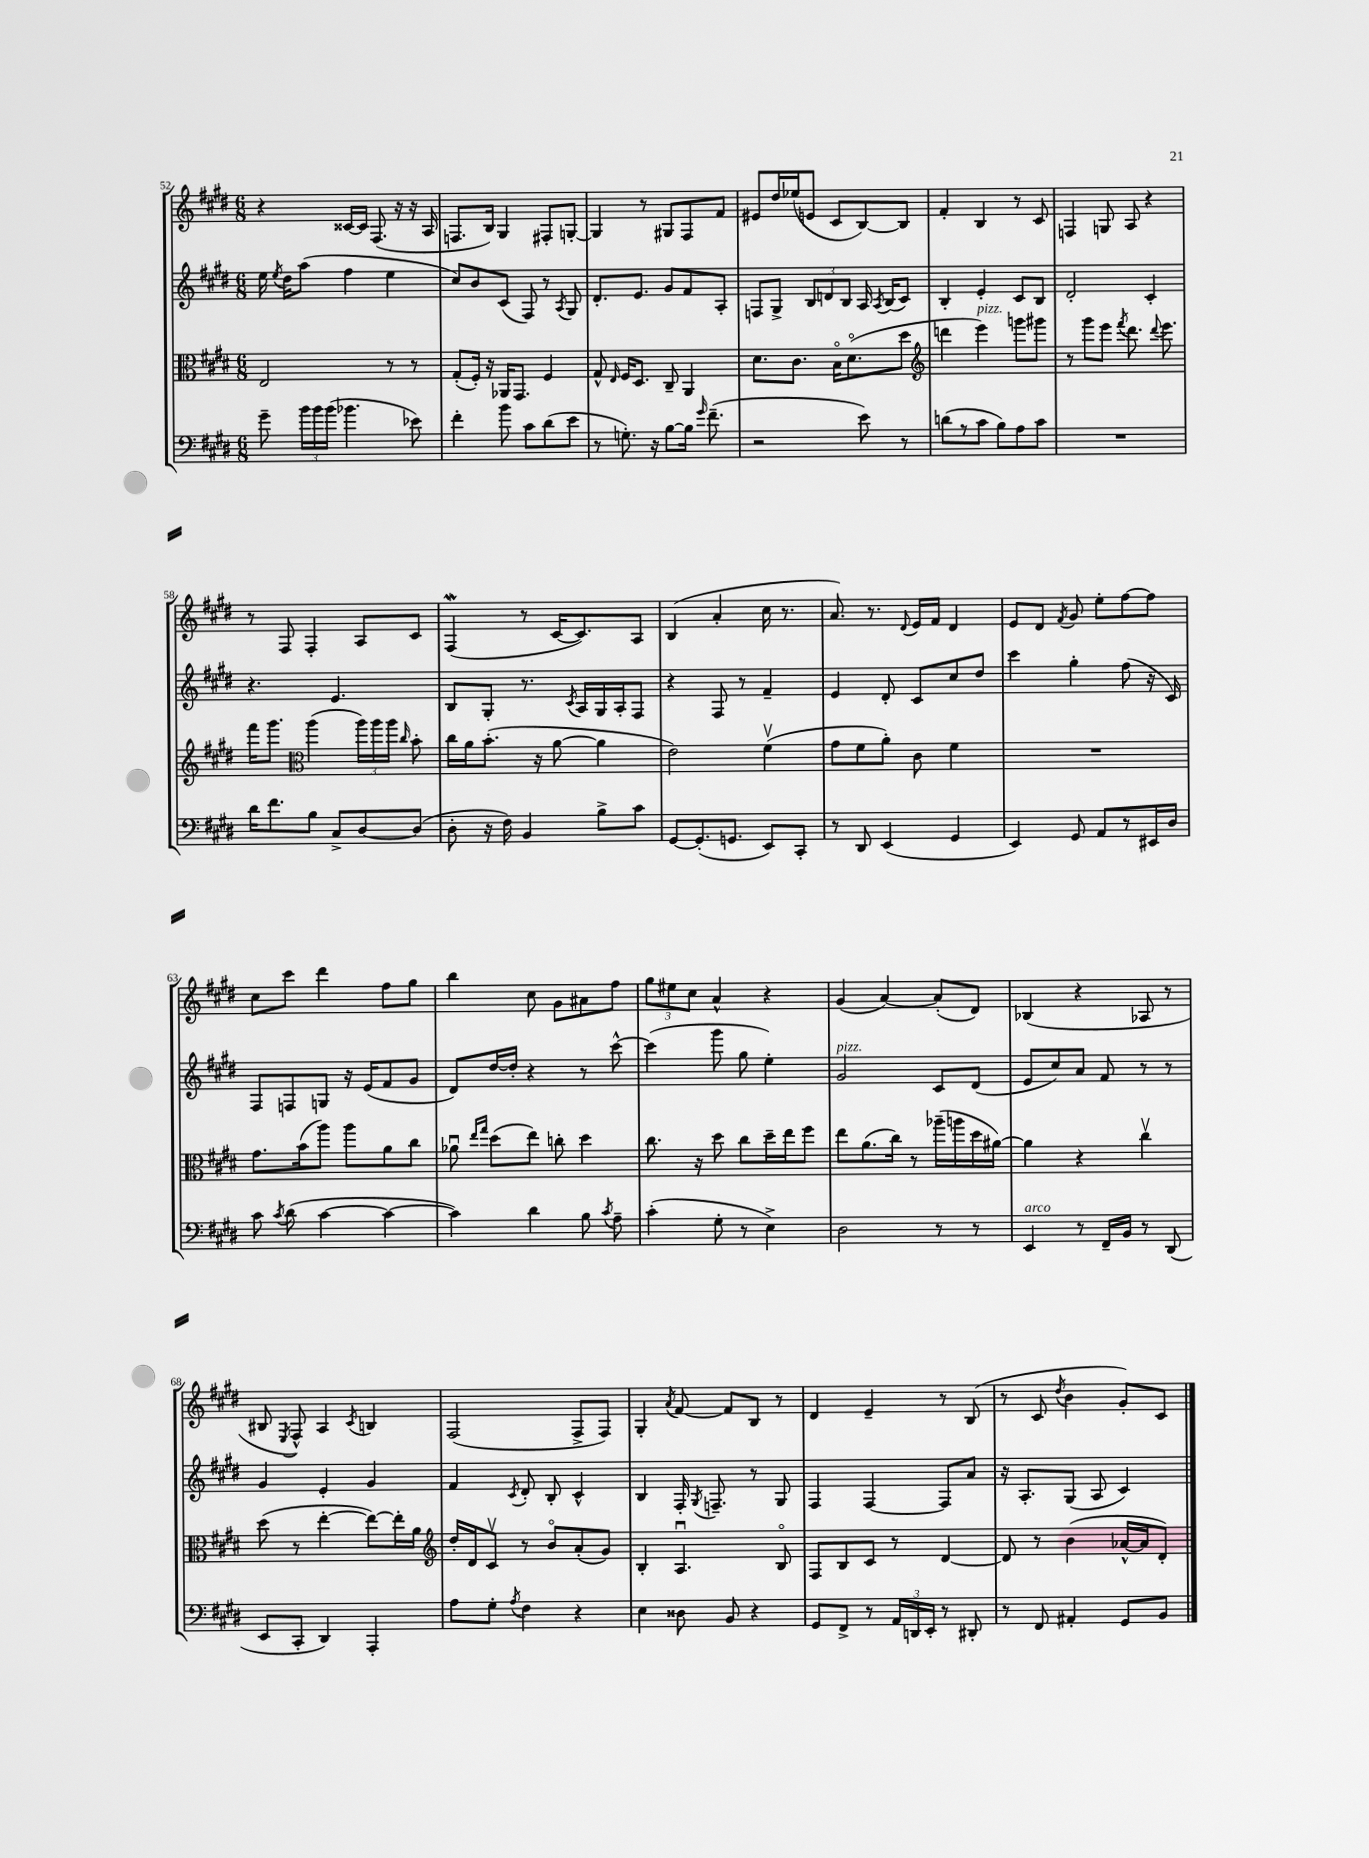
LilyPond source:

<<
\new StaffGroup <<
\new Staff = "s0" {
    \clef treble \key e \major \numericTimeSignature \time 6/8
    \autoBeamOff r4 cisis'16[~ cisis'16] fis8.( r16 r16 a16 |
    f8.[ b16]) gis4 fis8[-. g8]~-. |
    g4 r8 gis8[ fis8 fis'8] |
    eis'8[ dis''16 ees''16( e'8] cis'8[ b8~) b8] |
    fis'4-. b4 r8 cis'8 |
    f4 g8 a8 r4 |
    r8 fis8 fis4-. a8[ cis'8] |
    fis4\mordent( r8 cis'16[~ cis'8.) a8] |
    b4( a'4-. cis''16 r8. |
    a'8.) r8. \appoggiatura { dis'8 } e'16[ fis'16] dis'4 |
    e'8[ dis'8] \acciaccatura { fis'8 } gis'8 e''8[-. fis''8~ fis''8] |
    cis''8[ cis'''8] dis'''4 fis''8[ gis''8] |
    b''4 cis''8 gis'8[ ais'8 fis''8] |
    \tuplet 3/2 { gis''8[ eis''8 cis''8] } a'4-^ r4 |
    gis'4( a'4~) a'8[-.( dis'8]) |
    bes4( r4 aes8 r8 |
    bis8 \acciaccatura { e8 } fis8-^) a4 \acciaccatura { cis'8 } b4 |
    fis2( fis8[-> fis8]) |
    gis4-. \acciaccatura { a'8 } fis'8~ fis'8[ b8] r8 |
    dis'4 e'4-- r8 b8( |
    r8 cis'8 \acciaccatura { dis''8 } b'4 gis'8[-.) cis'8] \bar "|." |
}
\new Staff = "s1" {
    \clef treble \key e \major \numericTimeSignature \time 6/8
    \autoBeamOff e''16 \acciaccatura { e''8 } dis''16[ a''8]( fis''4 e''4 |
    cis''8[) b'8 cis'8]( fis8) r8 \acciaccatura { a8 } gis8 |
    dis'8.[-. e'8.] gis'8[ fis'8 a8]-. |
    f8[ gis8]-> \tuplet 3/2 { b8[ d'8 b8] } a16 \acciaccatura { a8 } b16[( cis'8]) |
    b4-. e'4-. cis'8[ b8] |
    dis'2-. cis'4-. |
    r4. e'4. |
    b8[ gis8]-. r8. \acciaccatura { cis'8 } a16[ gis16 a16-. fis8] |
    r4 fis8 r8 fis'4-- |
    e'4 dis'8-. cis'8[ cis''8 dis''8] |
    cis'''4 gis''4-. fis''8( r16 cis'16) |
    fis8[ f8 g8] r16 e'16[( fis'8 gis'8] |
    dis'8[) dis''16~ dis''16]-. r4 r8 cis'''8~-^ |
    cis'''4( gis'''8 gis''8 e''4-.) |
    gis'2^\markup { \italic "pizz." } cis'8[ dis'8]( |
    e'8[ cis''8) a'8] fis'8 r8 r8 |
    gis'4 e'4-. gis'4 |
    fis'4 \acciaccatura { cis'8 } dis'8-. b8-. cis'4-^ |
    b4 fis16-. \acciaccatura { gis8 } f8.-- r8 gis8 |
    fis4 fis4~ fis8[ a'8] |
    r16 a8.[-. gis8]( a8 cis'4) \bar "|." |
}
\new Staff = "s2" {
    \clef alto \key e \major \numericTimeSignature \time 6/8
    \autoBeamOff e2 r8 r8 |
    gis8[-.( fis16]-.) r16 aes,16[ gis,8.] fis4 |
    gis8-^ \grace { e16 } fis16[ dis8.] cis8-- a,4 |
    dis'8.[ cis'8.] b16[\flageolet dis'8.\flageolet( dis''8] |
    \clef treble d'''4 e'''4^\markup { \italic "pizz." }) g'''8[ gis'''8] |
    r8 gis'''8[ e'''8] \acciaccatura { fis'''8 } dis'''8. \appoggiatura { dis'''8 } e'''8. |
    fis'''16[ gis'''8.] \clef alto a''4( \tuplet 3/2 { a''16[) a''16 a''16] } \grace { cis''16 } b'8-. |
    cis''16[ a'16 b'8.]-.( r16 a'8~ a'4 |
    e'2) fis'4\upbow( |
    gis'8[ fis'8 a'8]-.) cis'8 fis'4 |
    R2. |
    gis'8.[ b'16( a''8]) a''8[ a'8 cis''8] |
    aes'8\downbow \grace { e''16[ gis''16] } dis''8[( e''8]) c''8-. dis''4 |
    cis''8. r16 dis''8 cis''8[ dis''16-- e''16 fis''8] |
    e''8[ a'8.( cis''16]) r8 aes''16[--( a''16 dis''16 ais'16]~) |
    ais'4 r4 cis''4\upbow |
    dis''8( r8 e''4~-. e''8[~) e''16-. a'16] |
    \clef treble dis''16[-. dis'16 cis'8]\upbow r8 b'8[\flageolet a'8-.( gis'8]) |
    b4-. a4.\downbow b8\flageolet |
    fis8[ b8 cis'8] r8 dis'4~ |
    dis'8 r8 b'4( aes'16[~-^ aes'16 dis'8]-.) \bar "|." |
}
\new Staff = "s3" {
    \clef bass \key e \major \numericTimeSignature \time 6/8
    \autoBeamOff gis'8-- \tuplet 3/2 { b'16[ b'16 b'16]( } bes'4. ees'8) |
    fis'4-. b'8 cis'8[ dis'8( e'8] |
    r8 g8.-.) r16 b8[~ b16] \grace { gis'16 } fis'8.--( |
    r2 e'8) r8 |
    d'8[( r8 cis'8] b8[) a8 cis'8] |
    R2. |
    dis'16[ fis'8. b8] cis8[-> dis8~ dis8]( |
    dis8-. r16 fis16) b,4 b8[-> cis'8] |
    gis,8[~ gis,8.-.( g,8.] e,8[) cis,8]-. |
    r8 dis,8 e,4( gis,4 |
    e,4) gis,8 a,8[ r8 eis,16 dis16] |
    cis'8 \acciaccatura { cis'8 } dis'8( cis'4~ cis'4~ |
    cis'4) dis'4 b8 \acciaccatura { cis'8 } a8-- |
    cis'4-.( gis8-. r8 e4->) |
    dis2 r8 r8 |
    e,4^\markup { \italic "arco" } r8 fis,16[-- b,16] r8 dis,8( |
    e,8[ cis,8]-. dis,4) a,,4-. |
    a8[ gis8]-. \acciaccatura { a8 } fis4 r4 |
    e4 disis8 b,8 r4 |
    gis,8[ fis,8]-> r8 \tuplet 3/2 { a,16[ d,16 e,16]-. } r8 dis,8-. |
    r8 fis,8 ais,4-. gis,8[ b,8] \bar "|." |
}
>>
>>
\layout { \context { \Score currentBarNumber = #52 } }
